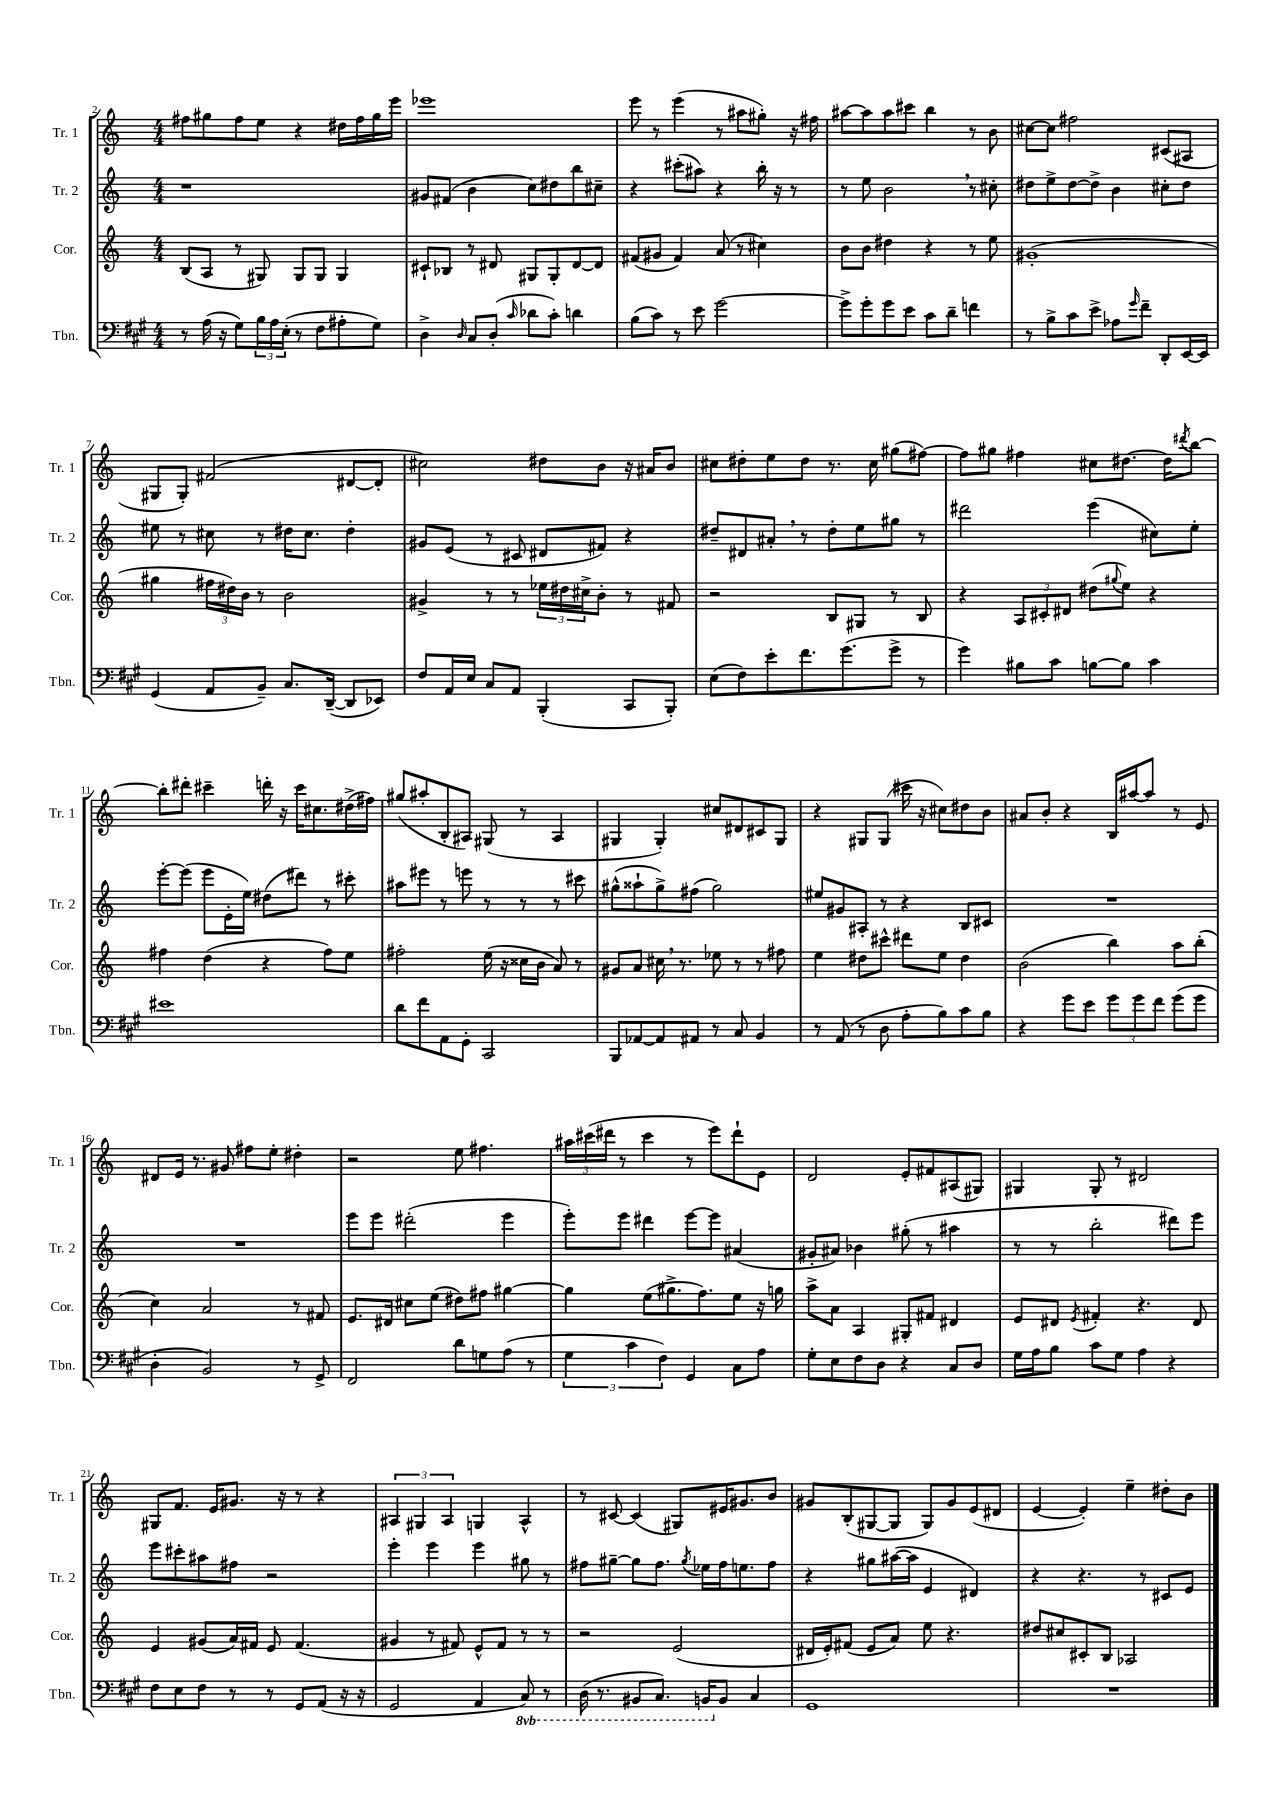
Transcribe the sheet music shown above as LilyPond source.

<<
\new StaffGroup <<
\new Staff = "s0" \with { instrumentName = "Tr. 1" shortInstrumentName = "Tr. 1" } {
    \clef treble \key c \major \numericTimeSignature \time 4/4
    fis''8 gis''8 fis''8 e''8 r4 dis''16 fis''16 gis''16 e'''16 |
    ees'''1 |
    e'''8 r8 e'''4( r8 ais''8 gis''8-.) r16 fis''16 |
    ais''8~ ais''8 ais''8 cis'''8 b''4 r8 b'8 |
    cis''8~ cis''8 fis''2 cis'8( ais8 |
    gis8 gis8-.) fis'2( dis'8~ dis'8-. |
    cis''2) dis''8 b'8 r16 ais'16 b'8 |
    cis''8 dis''8-. e''8 dis''8 r8. cis''16 gis''8( fis''8~) |
    fis''8 gis''8 fis''4 cis''8 dis''8.~ dis''16 \acciaccatura { dis'''8 } b''8~ |
    b''8-. dis'''8-. cis'''4-- d'''16-. r16 cis'''16 cis''8. dis''16->( fis''16) |
    gis''8( ais''8-. b8-. ais8) gis8( r8 ais4 |
    gis4 gis4-.) cis''8 dis'8 cis'8 gis8 |
    r4 gis8 gis8( cis'''16 r16 cis''8) dis''8 b'8 |
    ais'8 b'8-. r4 b16 ais''16~ ais''8 r8 e'8 |
    dis'8 e'16 r8. gis'8 fis''8 e''8-. dis''4-. |
    r2 e''8 fis''4. |
    \tuplet 3/2 { ais''16 cis'''16( dis'''16 } r8 cis'''4 r8 e'''8) dis'''8-! e'8 |
    d'2 e'8-. fis'8 ais8( gis8) |
    gis4 gis8-. r8 dis'2 |
    gis8 f'8. e'16 gis'8. r16 r8 r4 |
    \tuplet 3/2 { ais4 gis4 ais4 } g4 ais4-^ |
    r8 cis'8~ cis'4( gis8) eis'16 gis'8. b'8 |
    gis'8 b8-.( gis8~ gis8 gis8) gis'8 e'8( dis'8 |
    e'4~ e'4-.) e''4-- dis''8-. b'8 \bar "|." |
}
\new Staff = "s1" \with { instrumentName = "Tr. 2" shortInstrumentName = "Tr. 2" } {
    \clef treble \key c \major \numericTimeSignature \time 4/4
    r1 |
    gis'8 fis'8( b'4 c''8) dis''8 b''8 cis''8-- |
    r4 cis'''8-.( ais''8) r4 b''16-. r16 r8 |
    r8 e''8 b'2 \breathe r8 cis''8-. |
    dis''8 e''8-> dis''8~ dis''8-> b'4 cis''8-. dis''8 |
    eis''8 r8 cis''8 r8 dis''16 cis''8. dis''4-. |
    gis'8 e'8( r8 cis'8 dis'8 fis'8) r4 |
    dis''8-- dis'8 ais'8-. \breathe r8 dis''8-. e''8 gis''8 r8 |
    dis'''2 e'''4( cis''8) e''8-. |
    e'''8~-. e'''8( e'''8 e'16-. e''16) dis''8( dis'''8) r8 cis'''8-. |
    ais''8 eis'''8 r8 e'''8 r8 r8 r8 cis'''8 |
    gis''8-^( aisis''8-! gis''8->) fis''8( gis''2) |
    eis''8 gis'8 ais8-. r8 r4 b8 cis'8 |
    R1 |
    R1 |
    e'''8 e'''8 dis'''2-.( e'''4 |
    e'''8-.) e'''8 dis'''4 e'''8~ e'''8 ais'4( |
    gis'8-. ais'8) bes'4 gis''8-.( r8 ais''4 |
    r8 r8 b''2-. dis'''8) e'''8 |
    e'''8 cis'''8-. ais''8 fis''8 r2 |
    e'''4-. e'''4 e'''4 gis''8 r8 |
    fis''8 gis''8~-- gis''8 fis''8. \acciaccatura { gis''8 } ees''16 fis''16 e''8. fis''8 |
    r4 gis''8 ais''16~( ais''16 e'4 dis'4) |
    r4 r4. r8 cis'8 e'8 \bar "|." |
}
\new Staff = "s2" \with { instrumentName = "Cor." shortInstrumentName = "Cor." } {
    \clef treble \key c \major \numericTimeSignature \time 4/4
    b8( a8 r8 gis8) gis8 gis8 gis4 |
    cis'8-! bes8 r8 dis'8 gis8 gis8-. dis'8~ dis'8 |
    fis'8( gis'8 fis'4) a'8( r8 cis''4) |
    b'8 b'8 dis''4 r4 r8 e''8 |
    gis'1-.( |
    gis''4 \tuplet 3/2 { fis''16 dis''16) b'16 } r8 b'2 |
    gis'4-> r8 r8 \tuplet 3/2 { ees''16 dis''16 cis''16-> } b'8-. r8 fis'8 |
    r2 b8 gis8 r8 b8 |
    r4 \tuplet 3/2 { a8 cis'8-. dis'8 } dis''8( \appoggiatura { gis''8 } e''8) r4 |
    fis''4 d''4( r4 fis''8) e''8 |
    fis''2-. e''16( r16 cisis''16 b'16 a'8) r8 |
    gis'8 a'8 cis''16 \breathe r8. ees''8 r8 r8 fis''8 |
    e''4 dis''8 cis'''8-^ dis'''8 e''8 dis''4 |
    b'2( b''4) a''8 b''8-.( |
    c''4) a'2 r8 fis'8 |
    e'8. dis'16 cis''8 e''8( dis''8) fis''8 gis''4~ |
    gis''4 e''8( gis''8.-> f''8.) e''8 r16 g''16 |
    a''8-> a'8 a4 gis8-. fis'8 dis'4 |
    e'8 dis'8 \acciaccatura { e'8 } fis'4-. r4. dis'8 |
    e'4 gis'8( a'16) fis'16 e'8 fis'4.( |
    gis'4 r8 fis'8) e'8-^ fis'8 r8 r8 |
    r2 e'2( |
    dis'16 e'16-.) fis'8( e'8 a'8) e''8 r4. |
    dis''8 cis''8 cis'8-. b8 aes2 \bar "|." |
}
\new Staff = "s3" \with { instrumentName = "Tbn." shortInstrumentName = "Tbn." } {
    \clef bass \key a \major \numericTimeSignature \time 4/4 \set Staff.ottavationMarkups = #ottavation-simple-ordinals
    r8 a16( r16 gis8) \tuplet 3/2 { b16 a16 e16-.( } r8 fis8 ais8-. gis8) |
    d4-> \grace { d16 } cis8 d8-.( \grace { cis'16 } des'8 cis'8-.) d'4 |
    b8( cis'8) r8 e'8 gis'2~ |
    gis'8-> gis'8-. gis'8 e'8 cis'8 d'8-- f'4 |
    r8 b8-> cis'8 e'8-> aes8 \grace { gis'16 } fis'8-- d,8-. e,16~ e,16 |
    gis,4( a,8 b,8--) cis8. d,16~--( d,8 ees,8) |
    fis8 a,16 e16 cis8 a,8 b,,4-.( cis,8 b,,8-.) |
    e8( fis8) e'8-. fis'8. gis'8.( gis'8-> r8 |
    gis'4) bis8 cis'8 b8~ b8 cis'4 |
    eis'1 |
    d'8 fis'8 a,8 gis,8-. cis,2 |
    b,,8 aes,8~ aes,8 ais,8 r8 cis8 b,4 |
    r8 a,8( r8 d8 a8-. b8) cis'8 b8 |
    r4 gis'8 e'8 \tuplet 3/2 { gis'8 gis'8 fis'8 } gis'8( gis'8 |
    d4-. b,2) r8 gis,8-> |
    fis,2 d'8 g8 a8( r8 |
    \tuplet 3/2 { gis4 cis'4 fis4) } gis,4 cis8 a8 |
    gis8-. e8 fis8 d8 r4 cis8 d8 |
    gis16 a16 b8 cis'8 gis8 a4 r4 |
    fis8 e8 fis8 r8 r8 gis,8 a,8( r16 r16 |
    gis,2 a,4 \ottava #-1 cis,8) r8 |
    d,16( r8. bis,,8 cis,8.) b,,16 \ottava #0 b,8 cis4 |
    gis,1 |
    R1 \bar "|." |
}
>>
>>
\layout { \context { \Score currentBarNumber = #2 } }
